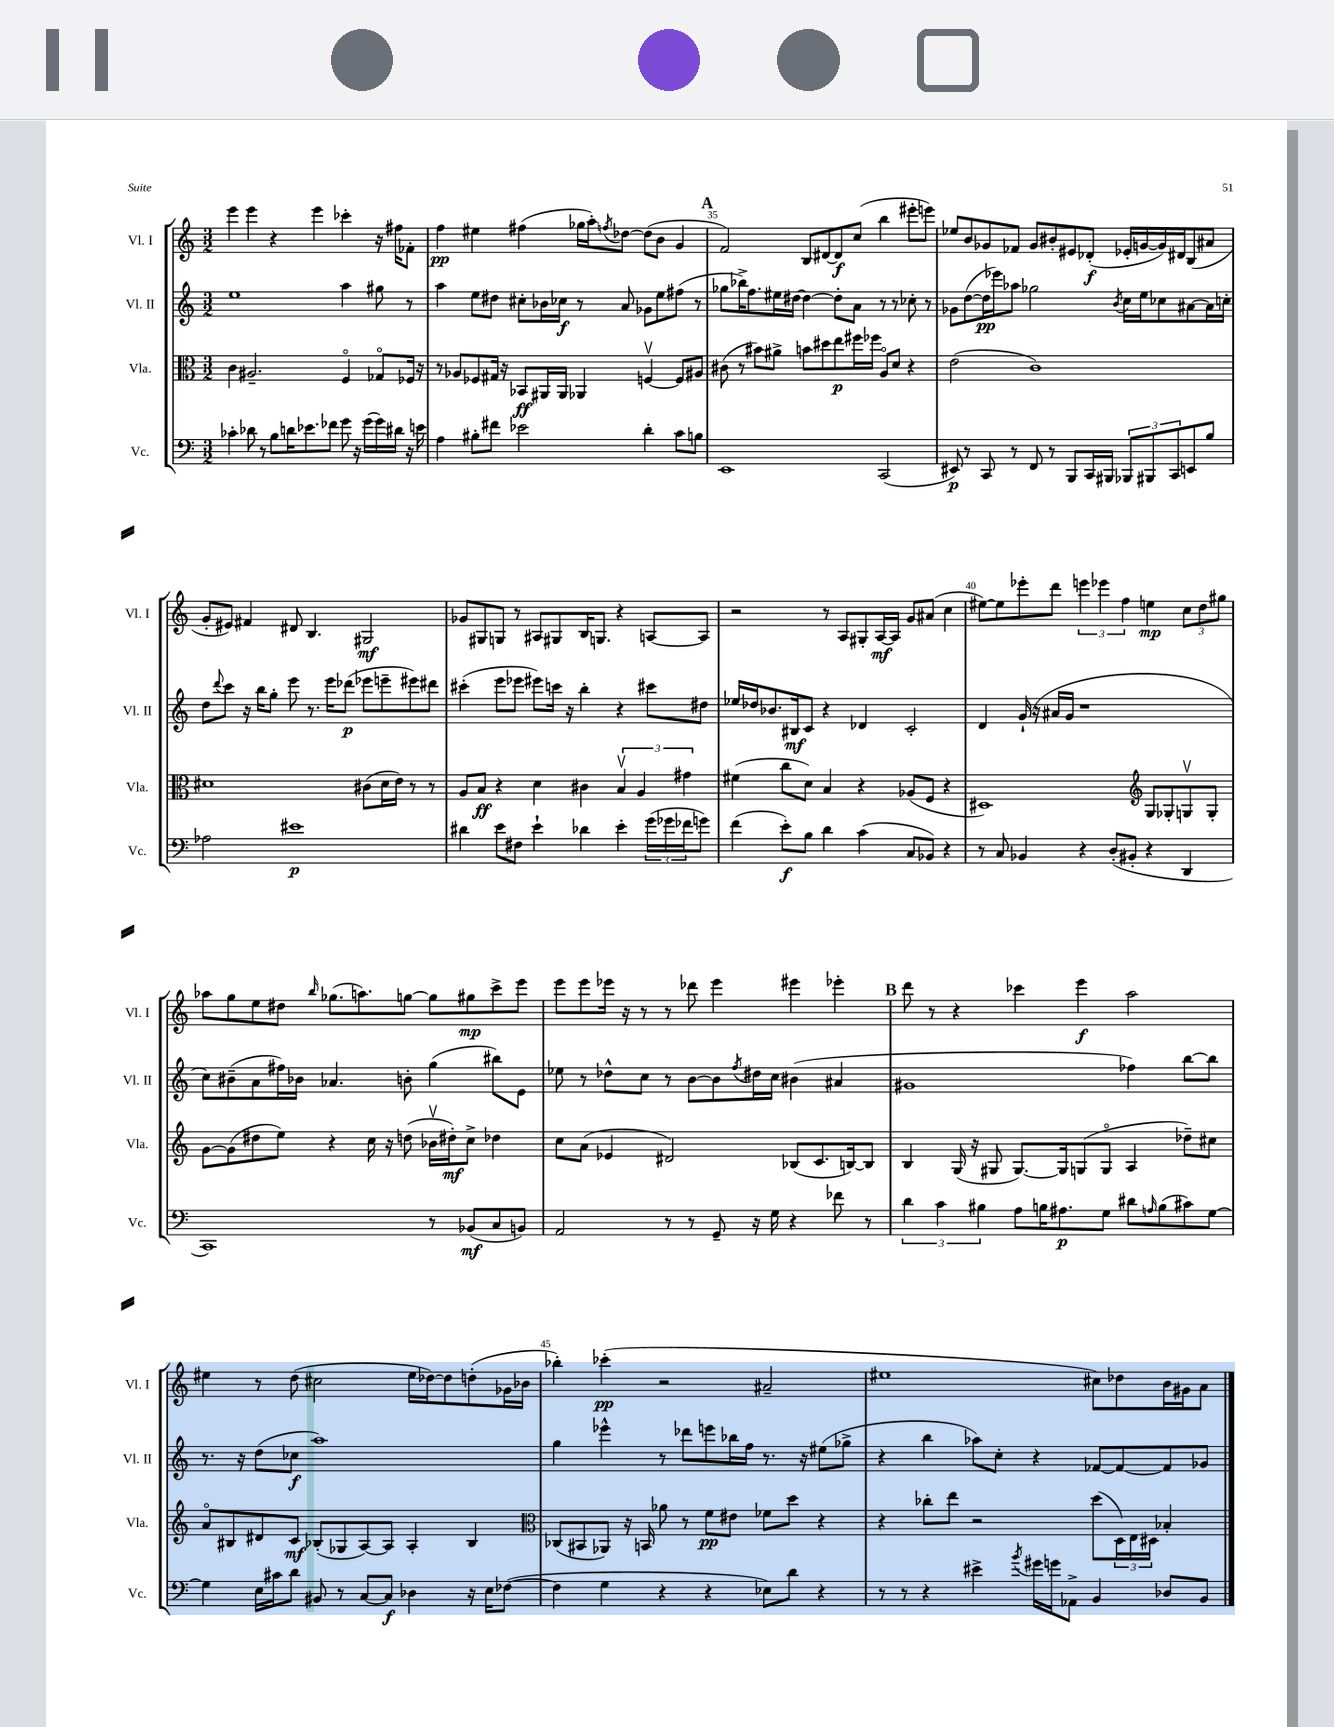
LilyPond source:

<<
\new StaffGroup <<
\new Staff = "s0" \with { instrumentName = "Vl. I" shortInstrumentName = "Vl. I" } {
    \clef treble \key c \major \numericTimeSignature \time 3/2
    e'''4 e'''4 r4 e'''4 ces'''4-. r16 fis''16 fes'8-. |
    f''4\pp eis''4 fis''4( ges''16 a''16-.) \acciaccatura { f''8 } des''8~ des''8( b'8 g'4 |
    \mark \markup { \bold "A" } f'2) b8 dis'8~ dis'8\f c''8( b''4 eis'''8-. e'''8) |
    ees''8 b'8 ges'8 fes'8 ges'8 bis'8-. eis'8 des'8-.\f( ees'16-. g'16~ g'16) dis'16 b8( ais'8 |
    g'8-. eis'8) fis'4 dis'8 b4. gis2\mf |
    ges'8 gis8 g8 r8 ais8 gis8 b16 g8. r4 a8~ a8 |
    r2 r8 a8 gis8-. a16~\mf a16 g'8 ais'8( c''4 |
    eis''8~) eis''8 ees'''8-. d'''8 \tuplet 3/2 { e'''4 ees'''4 f''4 } e''4\mp \tuplet 3/2 { c''8 d''8 gis''8 } |
    aes''8 g''8 e''8 dis''8 \grace { b''16 } ges''8.( a''8.) g''8~ g''8 gis''8\mp c'''8-> e'''8 |
    e'''8 e'''8 ees'''16 r16 r8 r8 des'''8 ees'''4 eis'''4 ees'''4-. |
    \mark \markup { \bold "B" } d'''8 r8 r4 ces'''4 e'''4\f a''2 |
    eis''4 r8 d''8( cis''2 eis''16 des''16~) des''8 d''8-.( ges'16 bes'16 |
    bes''4-.) ces'''4-.\pp( r2 ais'2-- |
    eis''1 cis''8) des''8 b'16 gis'16 a'8 \bar "|." |
}
\new Staff = "s1" \with { instrumentName = "Vl. II" shortInstrumentName = "Vl. II" } {
    \clef treble \key c \major \numericTimeSignature \time 3/2
    e''1 a''4 gis''8 r8 |
    a''4 e''8 dis''8 cis''8-. bes'16 ces''16\f r8 a'8 ges'8 e''8 fis''8( r8 |
    \mark \markup { \bold "A" } ges''8 bes''16->) f''8. eis''16 dis''16~ dis''4~ dis''8-. a'8 r8 r8 ces''8-. r8 |
    ges'8 d''8~( d''16\pp ees'''16) aes''8 ges''2 \acciaccatura { b'8 } c''16 e''16 ces''8 ais'8~ ais'16 c''16-. |
    d''8 \appoggiatura { d'''8 } c'''8 r16 b''16 g''8-. e'''8 r8. e'''16 des'''8\p( ees'''8 e'''8-- eis'''8) dis'''8 |
    cis'''4-.( e'''8 ees'''8 eis'''8) c'''16 r16 b''4-. r4 cis'''8 dis''8 |
    ees''16 des''16 bes'8. bis16\mf c'8 r4 des'4 c'2-. |
    d'4 g'16-!( r16 ais'16 g'16 r1 |
    c''8) bis'8--( a'8 fis''16) bes'16 aes'4. b'8-. g''4( bis''8) e'8 |
    ees''8 r8 des''8-^ c''8 r8 b'8~ b'8 \acciaccatura { f''8 } dis''16 c''16 bis'4( ais'4 |
    \mark \markup { \bold "B" } gis'1 fes''4) b''8~ b''8 |
    r8. r16 d''8( ces''8\f a''1) |
    g''4 ees'''4-^ r8 des'''8 e'''8 bes''16 f''16 r8. r16 eis''8( ges''8-> |
    r4 b''4 aes''8) c''8-. r4 fes'8~ fes'8~ fes'8 ges'8 \bar "|." |
}
\new Staff = "s2" \with { instrumentName = "Vla." shortInstrumentName = "Vla." } {
    \clef alto \key c \major \numericTimeSignature \time 3/2
    c'4 ais2.-- f4\flageolet ges8\flageolet fes16 r16 |
    r8 aes8 fes8 gis16 r16 bes,8\ff ais,16 ais,16 aes,4 f4~\upbow f8 ais8 |
    \mark \markup { \bold "A" } cis'8( r8 bis'8) ais'8-> b'8 dis''8 e''8\p fis''16 fes''16 a8\flageolet d'8 r4 |
    e'2( c'1) |
    dis'1 cis'8( dis'16 e'16) r8 r8 |
    a8 b8\ff r4 d'4 cis'4 \tuplet 3/2 { b4\upbow a4 gis'4 } |
    fis'4( c''8 d'8) b4 r4 aes8( f8 r4 |
    dis1) \clef treble g8 ges8-. g8\upbow g8-. |
    g'8~ g'8( dis''8 e''8) r4 c''16 r16 d''8( bes'16\upbow dis''16-.\mf) c''8-> des''4 |
    c''8 a'8( ees'4 dis'2) bes8( c'8. b16~) b8 |
    \mark \markup { \bold "B" } b4 g16( r16 gis8 gis8.~) gis16 g8( g8\flageolet a4 des''8--) cis''8 |
    a'8\flageolet bis8 dis'8 c'8\mf bes8-.( ges8 a8~) a8 a4-. bes4 |
    \clef alto ces8( bis,8 aes,8) r16 b,16 aes'8 r8 f'8\pp eis'8 fes'8 d''8 r4 |
    r4 ces''8-. e''8 r2 d''8( \tuplet 3/2 { d16) e16 dis16 } bes4-. \bar "|." |
}
\new Staff = "s3" \with { instrumentName = "Vc." shortInstrumentName = "Vc." } {
    \clef bass \key c \major \numericTimeSignature \time 3/2
    ces'4-. des'8 r8 b8 d'16 ees'8. fes'8 g'8 r16 g'16( g'16) dis'16 r16 e'16 |
    a4 bis8-. fis'8 ees'2 d'4-. c'8 b8 |
    \mark \markup { \bold "A" } e,1 c,2( |
    eis,8\p) r8 c,8 r8 f,8 r8 b,,8 c,16 bis,,16 \tuplet 3/2 { bes,,8 bis,,8 c,8 } e,8 b8 |
    aes2 eis'1\p |
    dis'4 e'8 fis8 e'4-! des'4 e'4-. \tuplet 3/2 { g'16( ges'16 fes'16 } g'8) |
    f'4( e'8-.\f) b8 d'4 c'4( c8 bes,8) r4 |
    r8 c8 bes,4 r4 d8-.( bis,8-. r4 d,4 |
    c,1) r8 bes,8\mf( c8 b,8) |
    a,2 r8 r8 g,8-- r16 g16 r4 fes'8 r8 |
    \mark \markup { \bold "B" } \tuplet 3/2 { d'4 c'4 bis4 } a8 b16 ais8.\p g8 dis'8 \grace { a16 } b8( cis'8) g8~ |
    g4 e16 cis'16 d'8 bis,8 r8 c8~ c8\f des4 r16 e16 fes8~( |
    fes4 g4 r4 r4 ees8) d'8 r4 |
    r8 r8 r4 eis'4-> \acciaccatura { b'8 } gis'16 g'16 aes,8-> b,4 des8 b,8 \bar "|." |
}
>>
>>
\layout { \context { \Score currentBarNumber = #33 \override BarNumber.break-visibility = ##(#f #t #t) barNumberVisibility = #(every-nth-bar-number-visible 5) } }
